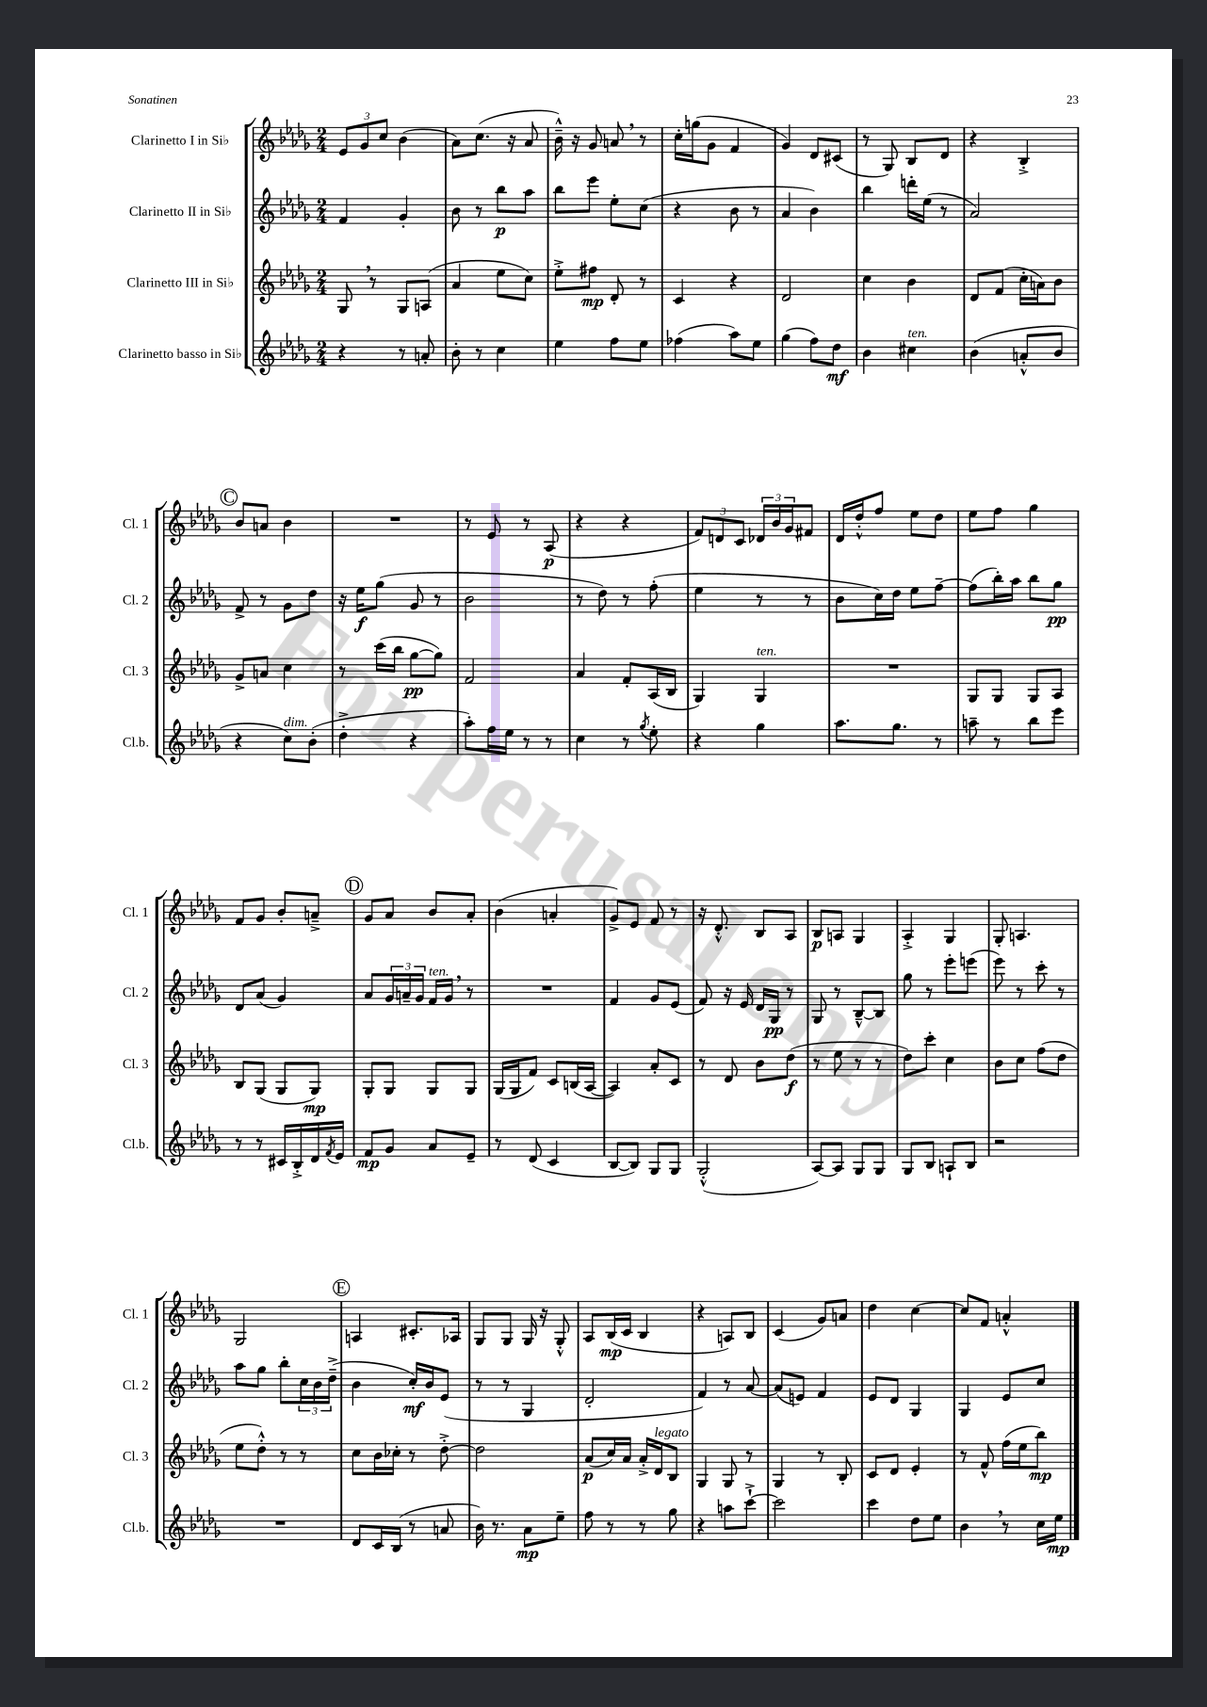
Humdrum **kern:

**kern	**dynam	**kern	**dynam	**kern	**dynam	**kern	**dynam
*part4	*part4	*part3	*part3	*part2	*part2	*part1	*part1
*staff4	*staff4	*staff3	*staff3	*staff2	*staff2	*staff1	*staff1
*I"Clarinetto basso in Si♭	*	*I"Clarinetto III in Si♭	*	*I"Clarinetto II in Si♭	*	*I"Clarinetto I in Si♭	*
*I'Cl.b.	*	*I'Cl. 3	*	*I'Cl. 2	*	*I'Cl. 1	*
*clefG2	*	*clefG2	*	*clefG2	*	*clefG2	*
*k[b-e-a-d-g-]	*	*k[b-e-a-d-g-]	*	*k[b-e-a-d-g-]	*	*k[b-e-a-d-g-]	*
*M2/4	*	*M2/4	*	*M2/4	*	*M2/4	*
=13	=13	=13	=13	=13	=13	=13	=13
4r	.	8G-,/	.	4f/	.	12e-/L	.
.	.	.	.	.	.	12g-/	.
.	.	8r	.	.	.	.	.
.	.	.	.	.	.	12cc/J	.
8r	.	8G-/L	.	4g-'/	.	(4b-\	.
8an'/	.	(8An/J	.	.	.	.	.
=14	=14	=14	=14	=14	=14	=14	=14
8b-'\	.	4a-/	.	8b-\	.	8a-\L)	.
8r	.	.	.	8r	.	(8.cc\J	.
4cc\	.	8ee-\L	.	8bb-\L	p	.	.
.	.	.	.	.	.	16r	.
.	.	8cc\J)	.	8aa-\J	.	8a-/	.
=15	=15	=15	=15	=15	=15	=15	=15
4ee-\	.	8ee-'^\L	.	8bb-\L	.	16b-~^^\)	.
.	.	.	.	.	.	16r	.
.	.	8ff#X\J	mp	8eee-\J	.	8g-/	.
8ff\L	.	8d-'/	.	8ee-'\L	.	8an,/	.
8ee-\J	.	8r	.	(8cc\J	.	8r	.
=16	=16	=16	=16	=16	=16	=16	=16
(4ff-X\	.	4c/	.	4r	.	16cc'\LL	.
.	.	.	.	.	.	(16ggn\J	.
.	.	.	.	.	.	8g-\J	.
8aa-\L)	.	4r	.	8b-\	.	4f/	.
8ee-\J	.	.	.	8r	.	.	.
=17	=17	=17	=17	=17	=17	=17	=17
(4gg-\	.	2d-/	.	4a-/	.	4g-/)	.
8ff\L)	.	.	.	4b-\)	.	8d-/L	.
8dd-\J	mf	.	.	.	.	(8c#X/J	.
=18	=18	=18	=18	=18	=18	=18	=18
4b-\	.	4cc\	.	4bb-\	.	8r	.
.	.	.	.	.	.	8G-/)	.
!LO:TX:a:i:t=ten.	!	!	!	!	!	!	!
4cc#X\	.	4b-\	.	16dddn'\LL	.	8B-/L	.
.	.	.	.	(16ee-\JJ	.	.	.
.	.	.	.	8r	.	8d-/J	.
=19	=19	=19	=19	=19	=19	=19	=19
(4b-\	.	8d-/L	.	2a-/)	.	4r	.
.	.	(8f/J	.	.	.	.	.
8an'^^/L	.	16cc'\LL	.	.	.	4B-'^/	.
.	.	16an\J)	.	.	.	.	.
8b-/J	.	8b-\J	.	.	.	.	.
!!LO:LB:g=z
!!LO:REH:place=s1:t=C
=20	=20	=20	=20	=20	=20	=20	=20
4r	.	8g-^/L	.	8f^/	.	8b-/L	.
.	.	8an/J	.	8r	.	8an/J	.
!LO:TX:a:i:t=dim.	!	!	!	!	!	!	!
8cc\L)	.	4cc\	.	8g-\L	.	4b-\	.
(8b-'\J	.	.	.	8dd-\J	.	.	.
=21	=21	=21	=21	=21	=21	=21	=21
4dd-'^\	.	8r	.	16r	.	2r	.
.	.	.	.	16ee-\KL	f	.	.
.	.	(16ccc\LL	.	(8gg-\J	.	.	.
.	.	16bb-\JJ	.	.	.	.	.
4r	.	[8gg-\L	pp	8g-/	.	.	.
.	.	8gg-\J])	.	8r	.	.	.
=22	=22	=22	=22	=22	=22	=22	=22
8aa-'\L)	.	2f/	.	2b-\	.	8r	.
16ff\L	.	.	.	.	.	8e-/	.
16ee-\JJ	.	.	.	.	.	.	.
8r	.	.	.	.	.	8r	.
8r	.	.	.	.	.	(8A-/	p
=23	=23	=23	=23	=23	=23	=23	=23
4cc\	.	4a-/	.	8r	.	4r	.
.	.	.	.	8dd-\)	.	.	.
8r	.	8f'/L	.	8r	.	4r	.
8qgg-/	.	.	.	.	.	.	.
8ee-'\	.	(16A-/L	.	(8ff'\	.	.	.
.	.	16B-/JJ	.	.	.	.	.
=24	=24	=24	=24	=24	=24	=24	=24
4r	.	4G-/)	.	4ee-\	.	12f/L)	.
.	.	.	.	.	.	12dn/	.
.	.	.	.	.	.	12c/J	.
!	!	!LO:TX:a:i:t=ten.	!	!	!	!	!
4gg-\	.	4G-/	.	8r	.	24d-X/LL	.
.	.	.	.	.	.	24b-/	.
.	.	.	.	.	.	24g-/J	.
.	.	.	.	8r	.	8f#X/J	.
=25	=25	=25	=25	=25	=25	=25	=25
8.aa-\L	.	2r	.	8b-\L	.	16d-/LL	.
.	.	.	.	.	.	16dd-'^^/J	.
.	.	.	.	16cc\L)	.	8ff/J	.
8.gg-\J	.	.	.	16dd-\JJ	.	.	.
.	.	.	.	8ee-\L	.	8ee-\L	.
8r	.	.	.	[8ff~\J	.	8dd-\J	.
=26	=26	=26	=26	=26	=26	=26	=26
8aan~\	.	8G-/L	.	(8ff\L]	.	8ee-\L	.
8r	.	8G-/J	.	16bb-'\L)	.	8ff\J	.
.	.	.	.	16aa-\JJ	.	.	.
8bb-\L	.	8G-/L	.	8bb-\L	.	4gg-\	.
8eee-\J	.	8A-/J	.	8gg-\J	pp	.	.
!!LO:LB:g=z
=27	=27	=27	=27	=27	=27	=27	=27
8r	.	8B-/L	.	8d-/L	.	8f/L	.
8r	.	(8G-/J	.	(8a-/J	.	8g-/J	.
16c#X/LL	.	8G-/L	.	4g-/)	.	8b-'/L	.
16B-'^/	.	.	.	.	.	.	.
16d-/	.	8G-/J)	mp	.	.	8an~^/J	.
8qf/	.	.	.	.	.	.	.
16e-/JJ	.	.	.	.	.	.	.
!!LO:REH:place=s1:t=D
=28	=28	=28	=28	=28	=28	=28	=28
8f/L	mp	8G-'/L	.	8a-/L	.	8g-/L	.
8g-/J	.	8G-/J	.	24g-/L	.	8a-/J	.
.	.	.	.	24an~/	.	.	.
.	.	.	.	24g-/JJ	.	.	.
!	!	!	!	!LO:TX:a:i:t=ten.	!	!	!
8a-/L	.	8G-/L	.	16f/LL	.	8b-/L	.
.	.	.	.	16g-,/JJ	.	.	.
8e-~/J	.	8G-/J	.	8r	.	8a-'/J	.
=29	=29	=29	=29	=29	=29	=29	=29
8r	.	(16G-/LL	.	2r	.	(4b-\	.
.	.	16G-/J	.	.	.	.	.
(8d-/	.	8f/J)	.	.	.	.	.
4c/	.	8c/L	.	.	.	4an'/	.
.	.	(16Bn/L	.	.	.	.	.
.	.	[16A-/JJ	.	.	.	.	.
=30	=30	=30	=30	=30	=30	=30	=30
[8B-/L	.	4A-/])	.	4f/	.	8g-^/L)	.
8B-/J])	.	.	.	.	.	8e-/J	.
8G-/L	.	8a-'/L	.	8g-/L	.	8f/	.
8G-/J	.	8c/J	.	(8e-/J	.	8r	.
=31	=31	=31	=31	=31	=31	=31	=31
(2G-'^^/	.	8r	.	8f/)	.	16r	.
.	.	.	.	.	.	8.d-'^^/	.
.	.	8d-/	.	16r	.	.	.
.	.	.	.	16e-/	.	.	.
.	.	8b-\L	.	16d-/LL	.	8B-/L	.
.	.	.	.	16G-/JJ	pp	.	.
.	.	(8dd-\J	f	8r	.	8A-/J	.
=32	=32	=32	=32	=32	=32	=32	=32
[8A-/L)	.	8r	.	8G-/	.	8B-/L	p
8A-/J]	.	8ee-\	.	8r	.	8An/J	.
8G-/L	.	8r	.	[8B-~^^/L	.	4G-/	.
8G-/J	.	8r	.	8B-/J]	.	.	.
=33	=33	=33	=33	=33	=33	=33	=33
8G-/L	.	8dd-\L)	.	8gg-\	.	4A-'^/	.
8B-/J	.	8ccc'\J	.	8r	.	.	.
8An`/L	.	4cc\	.	8eee-'\L	.	4G-/	.
8B-/J	.	.	.	(8eeen\J	.	.	.
=34	=34	=34	=34	=34	=34	=34	=34
2r	.	8b-\L	.	8eee-\)	.	8G-'/	.
.	.	8cc\J	.	8r	.	4.An/	.
.	.	(8ff\L	.	8ccc'\	.	.	.
.	.	8dd-\J	.	8r	.	.	.
!!LO:LB:g=z
=35	=35	=35	=35	=35	=35	=35	=35
2r	.	8ee-\L	.	8aa-\L	.	2G-/	.
.	.	8dd-'^^\J)	.	8gg-\J	.	.	.
.	.	8r	.	8bb-'\L	.	.	.
.	.	8r	.	24cc\L	.	.	.
.	.	.	.	24b-\	.	.	.
.	.	.	.	(24dd-~^\JJ	.	.	.
!!LO:REH:place=s1:t=E
=36	=36	=36	=36	=36	=36	=36	=36
8d-/L	.	8cc\L	.	4b-\	.	4An/	.
16c/L	.	16b-\L	.	.	.	.	.
(16B-/JJ	.	16cc-X'\JJ	.	.	.	.	.
8r	.	8r	.	16cc'/LL)	mf	8.c#X'/L	.
.	.	.	.	16b-/J	.	.	.
8an/	.	[8dd-'^\	.	(8e-/J	.	.	.
.	.	.	.	.	.	16A-X/Jk	.
=37	=37	=37	=37	=37	=37	=37	=37
16b-\)	.	2dd-\]	.	8r	.	8G-/L	.
8.r	.	.	.	.	.	.	.
.	.	.	.	8r	.	8G-/J	.
8a-\L	mp	.	.	4G-/	.	16G-/	.
.	.	.	.	.	.	16r	.
8ee-~\J	.	.	.	.	.	8G-'^^/	.
=38	=38	=38	=38	=38	=38	=38	=38
8ff\	.	(8a-/L	p	2d-'/	.	8A-/L	.
8r	.	16cc/L)	.	.	.	(16B-/L	mp
.	.	16a-/JJ	.	.	.	16c/JJ	.
8r	.	16a-'^/LL	.	.	.	4B-/	.
!	!	!LO:TX:a:i:t=legato	!	!	!	!	!
.	.	16d-/J	.	.	.	.	.
8gg-\	.	8B-/J	.	.	.	.	.
=39	=39	=39	=39	=39	=39	=39	=39
4r	.	4G-/	.	4f/)	.	4r	.
8aan\L	.	8G-/	.	8r	.	8An/L)	.
[8ccc`^\J	.	8r	.	[8a-/	.	8B-/J	.
=40	=40	=40	=40	=40	=40	=40	=40
2ccc\]	.	4G-/	.	(8a-/L]	.	(4c/	.
.	.	.	.	8en/J)	.	.	.
.	.	8r	.	4f/	.	8g-/L)	.
.	.	8B-'/	.	.	.	8an/J	.
=41	=41	=41	=41	=41	=41	=41	=41
4ccc\	.	8c/L	.	8e-/L	.	4dd-\	.
.	.	8d-/J	.	8d-/J	.	.	.
8dd-\L	.	4e-'/	.	4G-/	.	[4cc\	.
8ee-\J	.	.	.	.	.	.	.
=42	=42	=42	=42	=42	=42	=42	=42
4b-,\	.	8r	.	4G-/	.	8cc/L]	.
.	.	8f^^/	.	.	.	8f/J	.
8r	.	(16ff\LL	.	8e-/L	.	4an'^^/	.
.	.	16ee-\J	.	.	.	.	.
16cc\LL	.	8bb-\J)	mp	8cc/J	.	.	.
16ee-\JJ	mp	.	.	.	.	.	.
==	==	==	==	==	==	==	==
*-	*-	*-	*-	*-	*-	*-	*-
